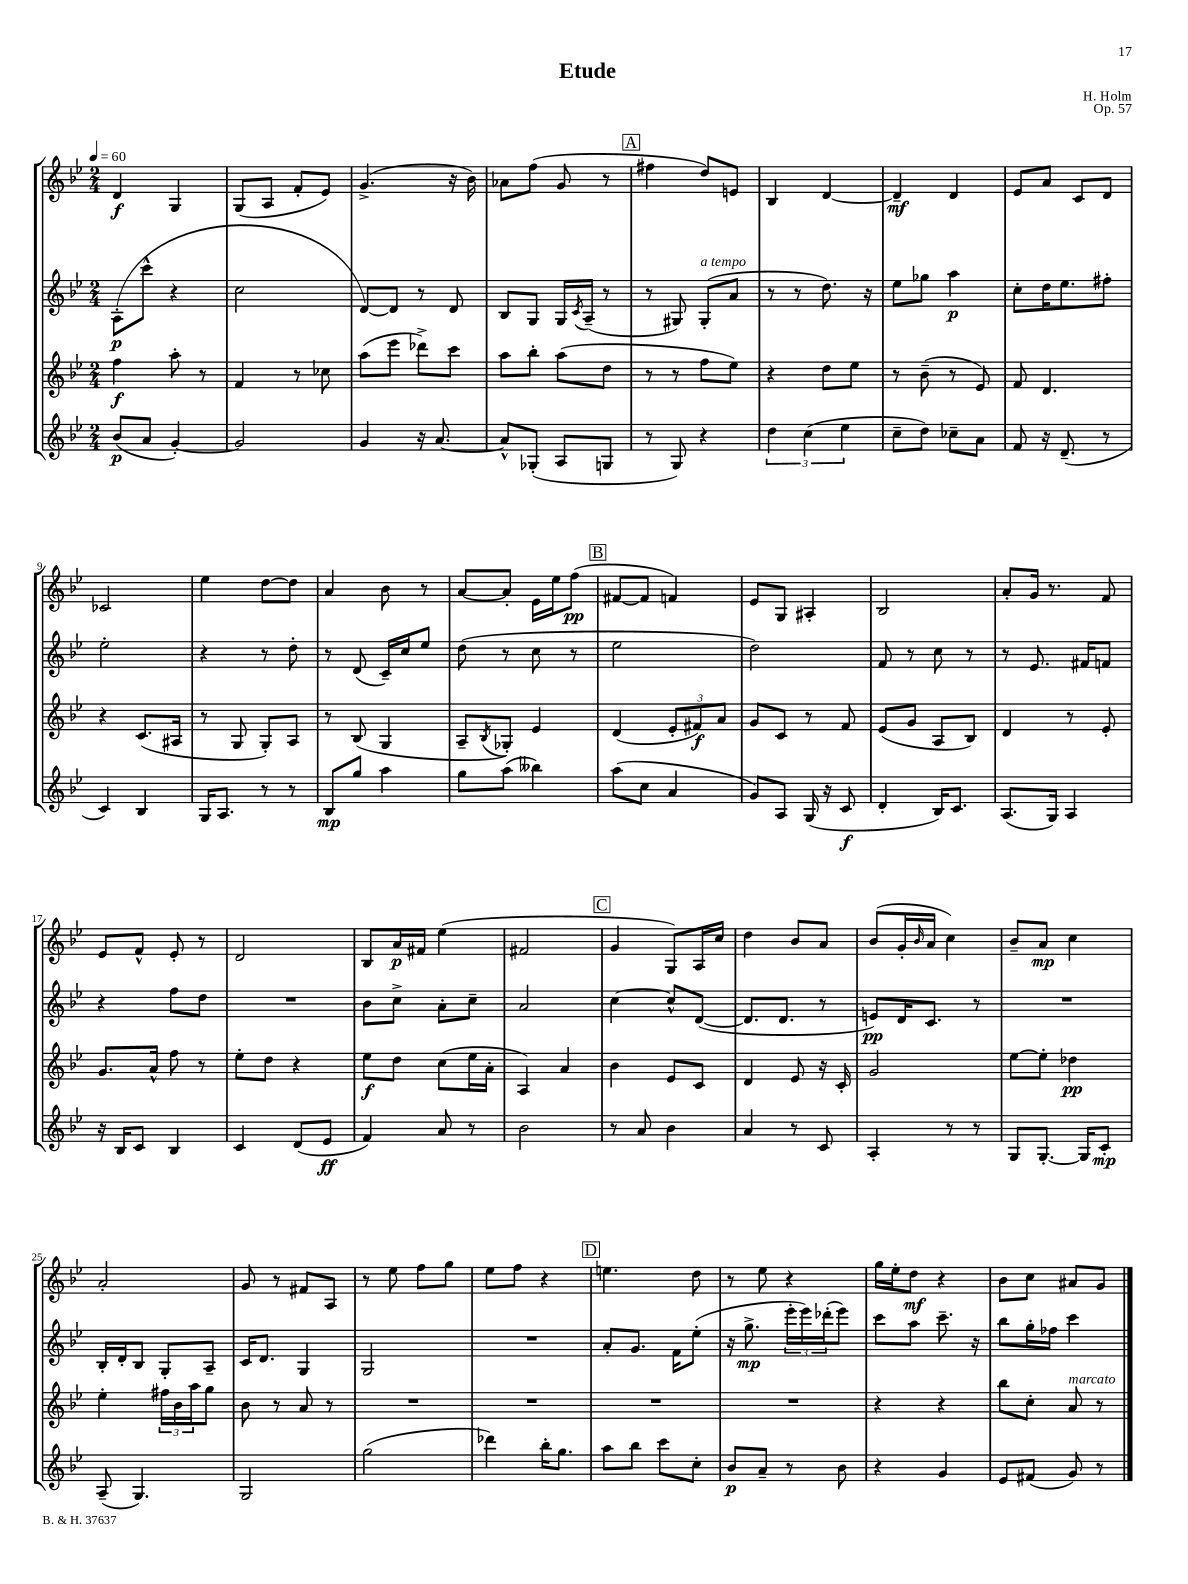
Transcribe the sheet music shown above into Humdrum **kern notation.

**kern	**kern	**kern	**kern
*staff4	*staff3	*staff2	*staff1
*clefG2	*clefG2	*clefG2	*clefG2
*k[b-e-]	*k[b-e-]	*k[b-e-]	*k[b-e-]
*M2/4	*M2/4	*M2/4	*M2/4
*MM60	*MM60	*MM60	*MM60
(8b-	4ff	(8A'	4d
8a	.	8ccc^^	.
[4g')	8aa'	4r	4G
.	8r	.	.
=	=	=	=
2g]	4f	2cc	(8G
.	.	.	8A
.	8r	.	8f'
.	8cc-	.	8e-)
=	=	=	=
4g	(8aa	[8d)	(4.g^
.	8eee-	8d]	.
16r	8ddd-^)	8r	.
[8.a	.	.	.
.	8ccc	8d	16r
.	.	.	16b-)
=	=	=	=
8a^^]	8aa	8B-	8a-
(8G-'	8bb-'	8G	(8ff
8A	(8aa	16G	8g
.	.	8qc	.
.	.	(16A~	.
8G	8dd	8r	8r
=	=	=	=
8r	8r	8r	4ff#
8G)	8r	8G#)	.
4r	8ff	(8G#'	8dd)
.	8ee-)	8a	8e
=	=	=	=
6dd	4r	8r	4B-
.	.	8r	.
(6cc	.	.	.
.	8dd	8.dd)	[4d
6ee-	.	.	.
.	8ee-	.	.
.	.	16r	.
=	=	=	=
8cc~	8r	8ee-	4d~]
8dd)	(8b-~	8gg-	.
8cc-~	8r	4aa	4d
8a	8e-)	.	.
=	=	=	=
8f	8f	8cc'	8e-
16r	4.d	16dd	8a
(8.d~	.	8.ee-	.
.	.	.	8c
8r	.	8ff#'	8d
=	=	=	=
4c)	4r	2ee-'	2c-
4B-	(8.c	.	.
.	16A#	.	.
=	=	=	=
16G	8r	4r	4ee-
8.A	.	.	.
.	8G	.	.
8r	8G')	8r	[8dd
8r	8A	8dd'	8dd]
=	=	=	=
8B-	8r	8r	4a
8gg	(8B-	(8d	.
4aa	4G	16c~)	8b-
.	.	16cc	.
.	.	8ee-	8r
=	=	=	=
8gg	8A~	(8dd	[8a
.	8qB-	.	.
(8aa	8G-')	8r	8a']
4bb--)	4e-	8cc	16e-
.	.	.	16ee-
.	.	8r	(8ff
=	=	=	=
(8aa	(4d	2ee-	[8f#
8cc	.	.	8f#]
4a	12e-'	.	4f)
.	12f#)	.	.
.	12a	.	.
=	=	=	=
8g)	8g	2dd)	8e-
8A	8c	.	8G
(16G	8r	.	4A#'
16r	.	.	.
8c	8f	.	.
=	=	=	=
4d'	(8e-	8f	2B-
.	8g	8r	.
16B-)	8A	8cc	.
8.c	.	.	.
.	8B-)	8r	.
=	=	=	=
(8.A	4d	8r	8a'
.	.	8.e-	16g
16G)	.	.	8.r
4A	8r	.	.
.	.	16f#	.
.	8e-'	8f	8f
=	=	=	=
16r	8.g	4r	8e-
16B-	.	.	.
8c	.	.	8f^^
.	16a^^	.	.
4B-	8ff	8ff	8e-'
.	8r	8dd	8r
=	=	=	=
4c	8ee-'	2r	2d
.	8dd	.	.
(8d	4r	.	.
8e-	.	.	.
=	=	=	=
4f)	8ee-	8b-	8B-
.	8dd	8cc^	16a
.	.	.	16f#
8a	(8cc	8a'	(4ee-
8r	16ee-	8cc~	.
.	16a'	.	.
=	=	=	=
2b-	4A)	2a	2f#
.	4a	.	.
=	=	=	=
8r	4b-	[4cc	4g
8a	.	.	.
4b-	8e-	8cc^^]	8G)
.	8c	([8d	16A
.	.	.	16cc
=	=	=	=
4a	4d	8.d]	4dd
.	.	8.d	.
8r	8e-	.	8b-
8c	16r	8r	8a
.	16c'	.	.
=	=	=	=
4A'	2g	8e)	(8b-
.	.	16d	16g'
.	.	.	16qqb-
.	.	8.c	16a
8r	.	.	4cc)
8r	.	8r	.
=	=	=	=
8G	[8ee-	2r	8b-~
[8.G'	8ee-']	.	8a
.	4dd-	.	4cc
16G]	.	.	.
8c'	.	.	.
=	=	=	=
(8A~	4ee-'	16B-'	2a'
.	.	16d'	.
4.G)	.	8B-	.
.	24ff#	8G'	.
.	24b-	.	.
.	24aa	.	.
.	8gg	8A~	.
=	=	=	=
2G	8b-	16c	8g
.	.	8.d	.
.	8r	.	8r
.	8a	4G	8f#
.	8r	.	8A
=	=	=	=
(2gg	2r	2G	8r
.	.	.	8ee-
.	.	.	8ff
.	.	.	8gg
=	=	=	=
4ddd-)	2r	2r	8ee-
.	.	.	8ff
16bb-'	.	.	4r
8.gg	.	.	.
=	=	=	=
8aa	2r	8a'	4.ee
8bb-	.	8.g	.
8ccc	.	.	.
.	.	16f	.
8cc'	.	(8ee-'	8dd
=	=	=	=
8b-	2r	16r	8r
.	.	8.gg^	.
8a~	.	.	8ee-
8r	.	24eee-'	4r
.	.	24eee-)	.
.	.	(24ddd-'	.
8b-	.	8eee-)	.
=	=	=	=
4r	4r	8ccc	16gg
.	.	.	16ee-'
.	.	8aa	8dd
4g	4r	8.ccc~	4r
.	.	16r	.
=	=	=	=
8e-	8bb-	8bb-	8b-
(8f#	8cc'	16gg'	8cc
.	.	16ff-	.
8g)	8a	4ccc	8a#
8r	8r	.	8g
==	==	==	==
*-	*-	*-	*-
